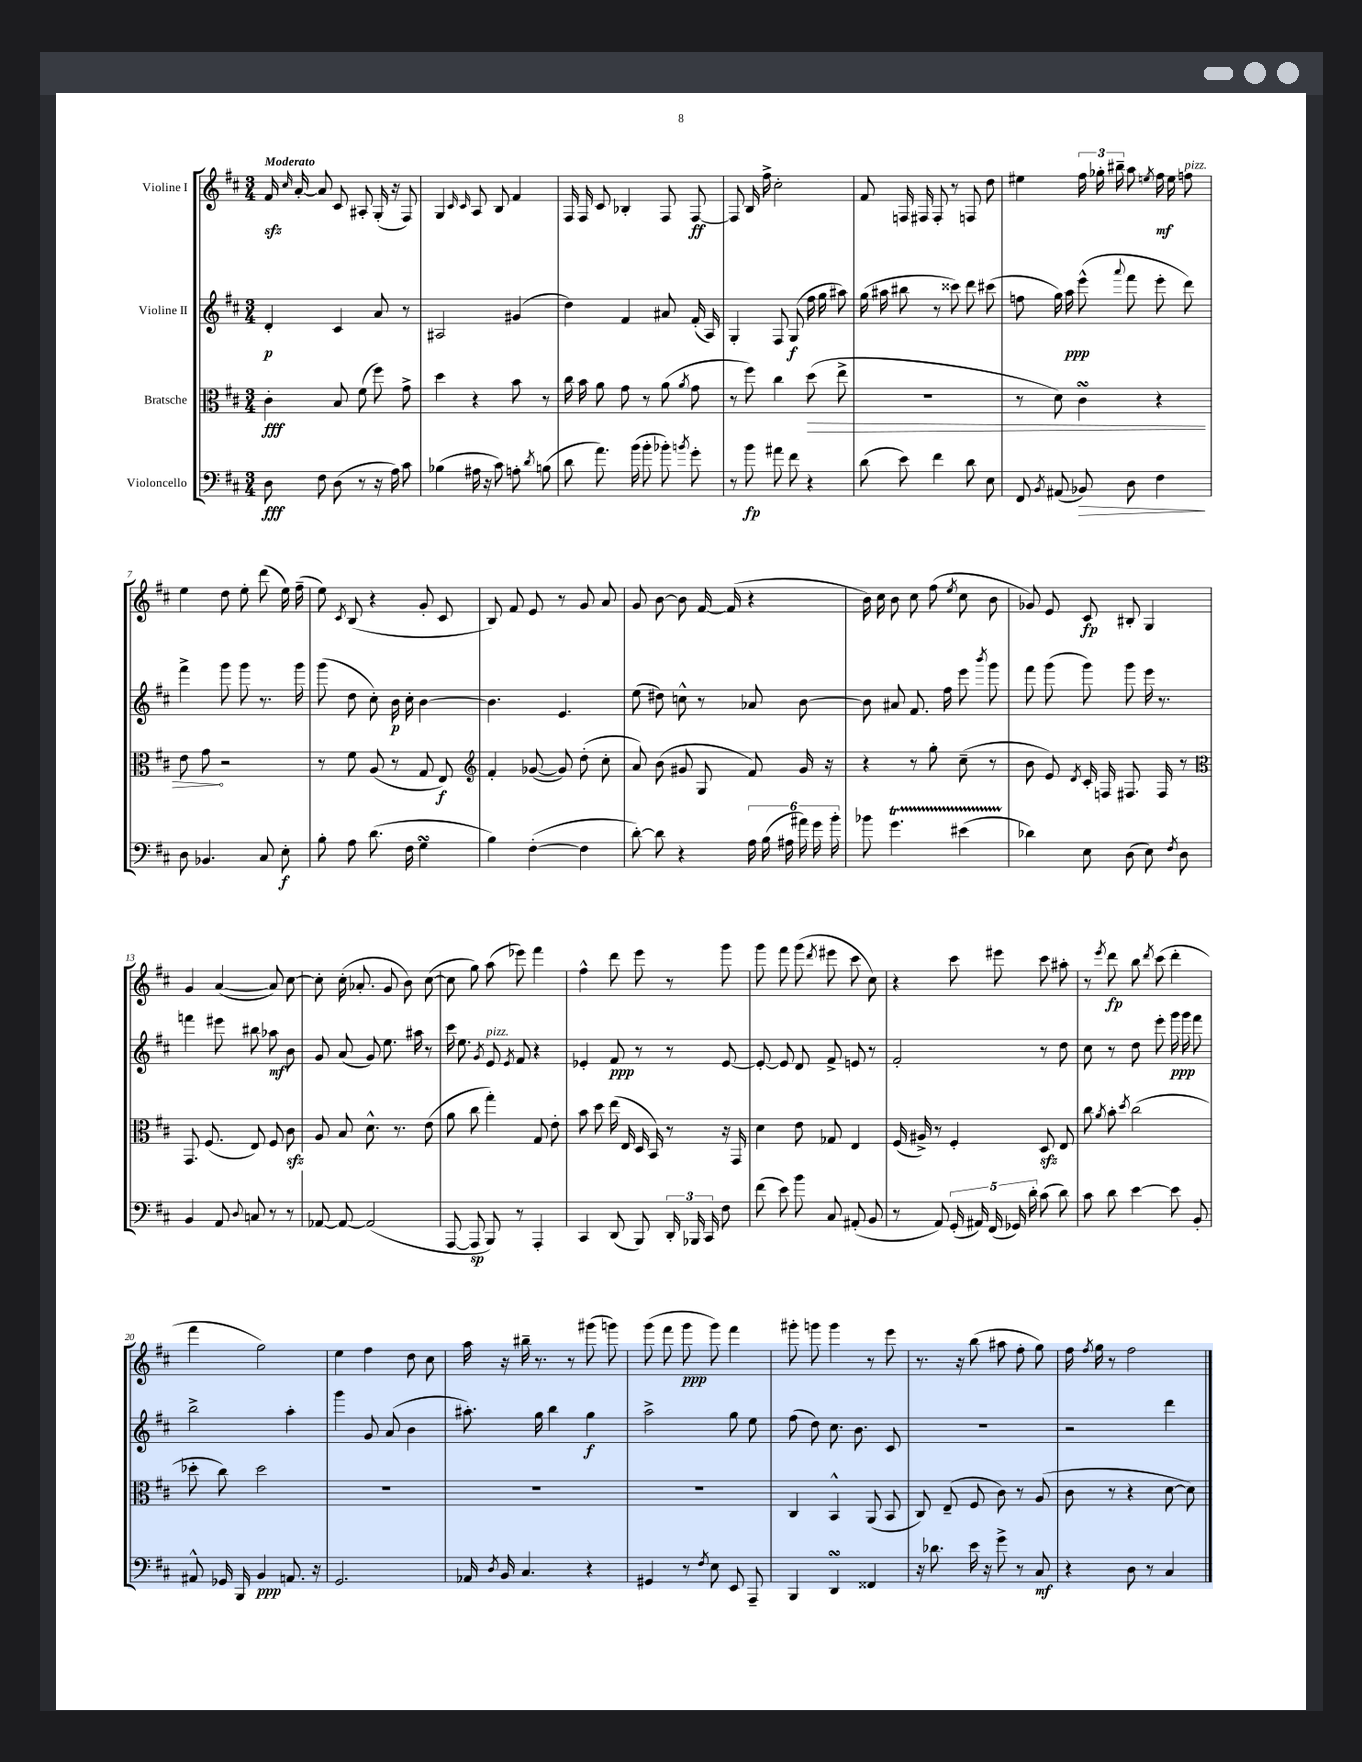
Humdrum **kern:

**kern	**kern	**kern	**kern
*staff4	*staff3	*staff2	*staff1
*clefF4	*clefC3	*clefG2	*clefG2
*k[f#c#]	*k[f#c#]	*k[f#c#]	*k[f#c#]
*M3/4	*M3/4	*M3/4	*M3/4
8D	4c#'	4d'	16f#
.	.	.	16qqcc#
.	.	.	[16a'
8F#	.	.	8a]
(8D	8B	4c#	8c#
8r	(8f#	.	8A#'
16r	8ff#)	8a	(16G'
16A)	.	.	16r
8c#	8g^	8r	8F#)
=	=	=	=
(4B-	4dd	2A#	4G
.	.	.	16qqc#
.	.	.	16qqc#
16A#	4r	.	8A
16r	.	.	.
8c#)	.	.	8B
8A'	8b	(4g#	4f#
8qd	.	.	.
(8B	8r	.	.
=	=	=	=
8d	16cc#	4dd)	16F#
.	16b	.	16F#
8.a)	8a	.	8c#
.	8g	4f#	4B-'
(16b	.	.	.
8b'	8r	.	.
8b-')	(8a	8a#	8F#
8qb	8qa	.	.
8g'	8g	(16f#'	[8F#
.	.	16A)	.
=	=	=	=
8r	8r	4G'	8F#]
8b	8ff#)	.	16B
.	.	.	16ff#^
8a#	4cc#	8F#	2cc#'
8f#	.	(8G	.
4r	(8dd	16ff#	.
.	.	16gg	.
.	8ee^	8aa#)	.
=	=	=	=
(8d	2.r	(16gg	8f#
.	.	16aa#	.
8e)	.	8bb#	16F
.	.	.	16F#
4f#	.	8r	8F#'
.	.	8ccc##)	8r
8d	.	8ddd	8F
8E	.	(8ccc#	8dd
=	=	=	=
8FF#	8r	8ff	4ee#
8qBB	.	.	.
(8AA#	8d)	16gg)	.
.	.	16aa	.
8BB-)	4c#	(8eee^^	24ff#
.	.	.	24gg-'
.	.	.	24bb#~
.	.	8qqaaa	.
8D	.	8fff#	8aa
.	.	.	8qee
4F#	4r	8eee'	16ff#
.	.	.	16ee
.	.	8ddd)	8ff
=	=	=	=
8D	8e	4fff#^	4ee
4.BB-	8g	.	.
.	2r	8ggg	8dd
.	.	8ggg	8ee'
8C#	.	8.r	(8ddd
8E'	.	.	16ee)
.	.	16ggg	(16ff#~
=	=	=	=
8B'	8r	(8ggg	8ee)
.	.	.	8qc#
8A	8f#	8dd	(8B
(8.d	(8A	8cc#')	4r
.	8r	16b	.
16F#	.	16cc#'	.
4G	8G	[4b	8g'
.	8E)	.	8c#
=	=	=	=
*	*clefG2	*	*
4B)	4f#'	4.b]	8B)
.	.	.	8f#
([4F#'	([8g-	.	8e
.	8g-])	4.e	8r
4F#]	(8dd'	.	8g
.	8cc#'	.	8a
=	=	=	=
[8d')	8a)	(8ee	8g
8d]	(8b	8dd#)	[8b
4r	8g#	8cc^^	8b]
.	8G	8r	[16f#
.	.	.	(16f#]
24A	8f#)	8a-	4r
(24B	.	.	.
24A#	.	.	.
24a#)	16g#	[8b	.
24g	.	.	.
.	16r	.	.
24b'	.	.	.
=	=	=	=
8b-	4r	8b]	16b)
.	.	.	16cc#
4.g	.	8a#	8b
.	8r	8.f#	8cc#
.	8gg'	.	(8ff#
.	.	16ff#	.
.	.	.	8qee
(4e#	(8cc#~	8eee	8cc#
.	.	8qbbb	.
.	8r	8ggg	8b
=	=	=	=
4d-)	8b	8fff#	8g-)
.	8e)	(8ggg	8e
.	8qd	.	.
8E	16c#'	8ggg)	8c#
.	16F	.	.
(8D	8.F#	8ggg	8B#'
8E)	.	16eee	4G
.	16F#	8.r	.
8qF#	.	.	.
8D	8r	.	.
=	=	=	=
*	*clefC3	*	*
4BB	8.GG	4fff	4g
.	(8.F#	.	.
8AA	.	8eee#	([4a
8qqD	.	.	.
8C	8E)	8bb#	.
8r	8F#	8aa-	8a])
8r	8c#	8b	[8cc#
=	=	=	=
[8AA-	8A	8g	8cc#']
8AA-_	8B	(8a	(16cc#'
.	.	.	8.a-'
(2AA-]	8.d^^	8g)	.
.	.	8.ee	8g
.	8.r	.	.
.	.	.	8b)
.	.	16aa#	.
.	(8e	8r	([8cc#
=	=	=	=
[8AAA	8a	16ccc#	8cc#]
.	.	8.ee	.
8AAA]	8cc#	.	8gg)
.	.	8qg	.
8BBB)	4gg')	8e	(8aa
.	.	8qe	.
8r	.	8f#	8eee-)
4AAA'	8G	4r	4fff#
.	8e'	.	.
=	=	=	=
4CC#	8b	4e-'	4ff#^^
.	8dd	.	.
(8DD	(16ee	8f#	8ddd
.	16E	.	.
8BBB)	16D	8r	8eee
.	16BB)	.	.
24DD'	8r	8r	8r
24BBB-	.	.	.
24CC#	.	.	.
8F#	16r	[8e-	8ggg
.	16GG	.	.
=	=	=	=
(8f#	4d	8e-'_	8ggg
8e)	.	8e-]	8fff#
8b	8e	8d	(8ggg
.	.	.	8qddd
8C#	8G-	8f#^	8eee#
(8AA#'	4E	8e	8ccc#
8BB	.	8r	8cc#)
=	=	=	=
8r	(16F#	2f#'	4r
.	16A#^)	.	.
8AA)	8r	.	.
(20GG'	4F#'	.	8ccc#
20AA#)	.	.	.
(20FF#	.	.	.
.	.	.	8eee#
20GG-)	.	.	.
20d'	.	.	.
(8c#	8D	8r	8ccc#
8d)	8E	8dd	8aa#'
=	=	=	=
8c#	8cc#	8cc#	8r
.	8qa	.	8qeee
8d	8b'	8r	8ddd
.	8qdd	.	.
[4e	(2cc#	8dd	8bb
.	.	.	8qddd
.	.	8eee'	(8ccc#
8e]	.	16ggg	4ddd'
.	.	16ggg	.
8BB'	.	8fff#	.
=	=	=	=
8AA#^^	8dd-'	2bb^	4fff#
16GG-	8cc#)	.	.
16BBB	.	.	.
4BB	2dd-	.	2gg)
8.AA	.	4aa'	.
16r	.	.	.
=	=	=	=
2.GG	2.r	4ggg	4ee
.	.	8g	4ff#
.	.	(8a	.
.	.	4b	8dd
.	.	.	8cc#
=	=	=	=
16AA-	2.r	8.aa#')	16aa
8qD	.	.	.
16BB	.	.	16r
4.C#	.	.	16bb#~
.	.	16gg	8.r
.	.	4bb	.
.	.	.	8r
4r	.	4gg	(8ggg#
.	.	.	8ggg)
=	=	=	=
4GG#	2.r	2aa^	(8ggg
.	.	.	8fff#
8r	.	.	8ggg
8qF#	.	.	.
8E	.	.	8ggg)
8EE	.	8gg	4fff#
8AAA~	.	8ee	.
=	=	=	=
4BBB	4C#	(8ff#	8ggg#'
.	.	8dd)	8ggg
4DD	4BB^^	8.cc#	4ggg
.	.	8.b	.
4FF##	(8AA	.	8r
.	8BB	8c#	8eee
=	=	=	=
16r	8C#)	2.r	8.r
8.d-	.	.	.
.	(8E~	.	.
.	.	.	16r
16e	8F#	.	(8bb
16r	.	.	.
8g^	8c#)	.	8aa#
8r	8r	.	8ff#'
8C#	(8A	.	8gg)
=	=	=	=
4r	8c#	2r	16ff#
.	.	.	8qff#
.	.	.	16gg
.	8r	.	8r
8D	4r	.	2ff#
8r	.	.	.
4C#	[8d	4ddd	.
.	8d])	.	.
==	==	==	==
*-	*-	*-	*-
